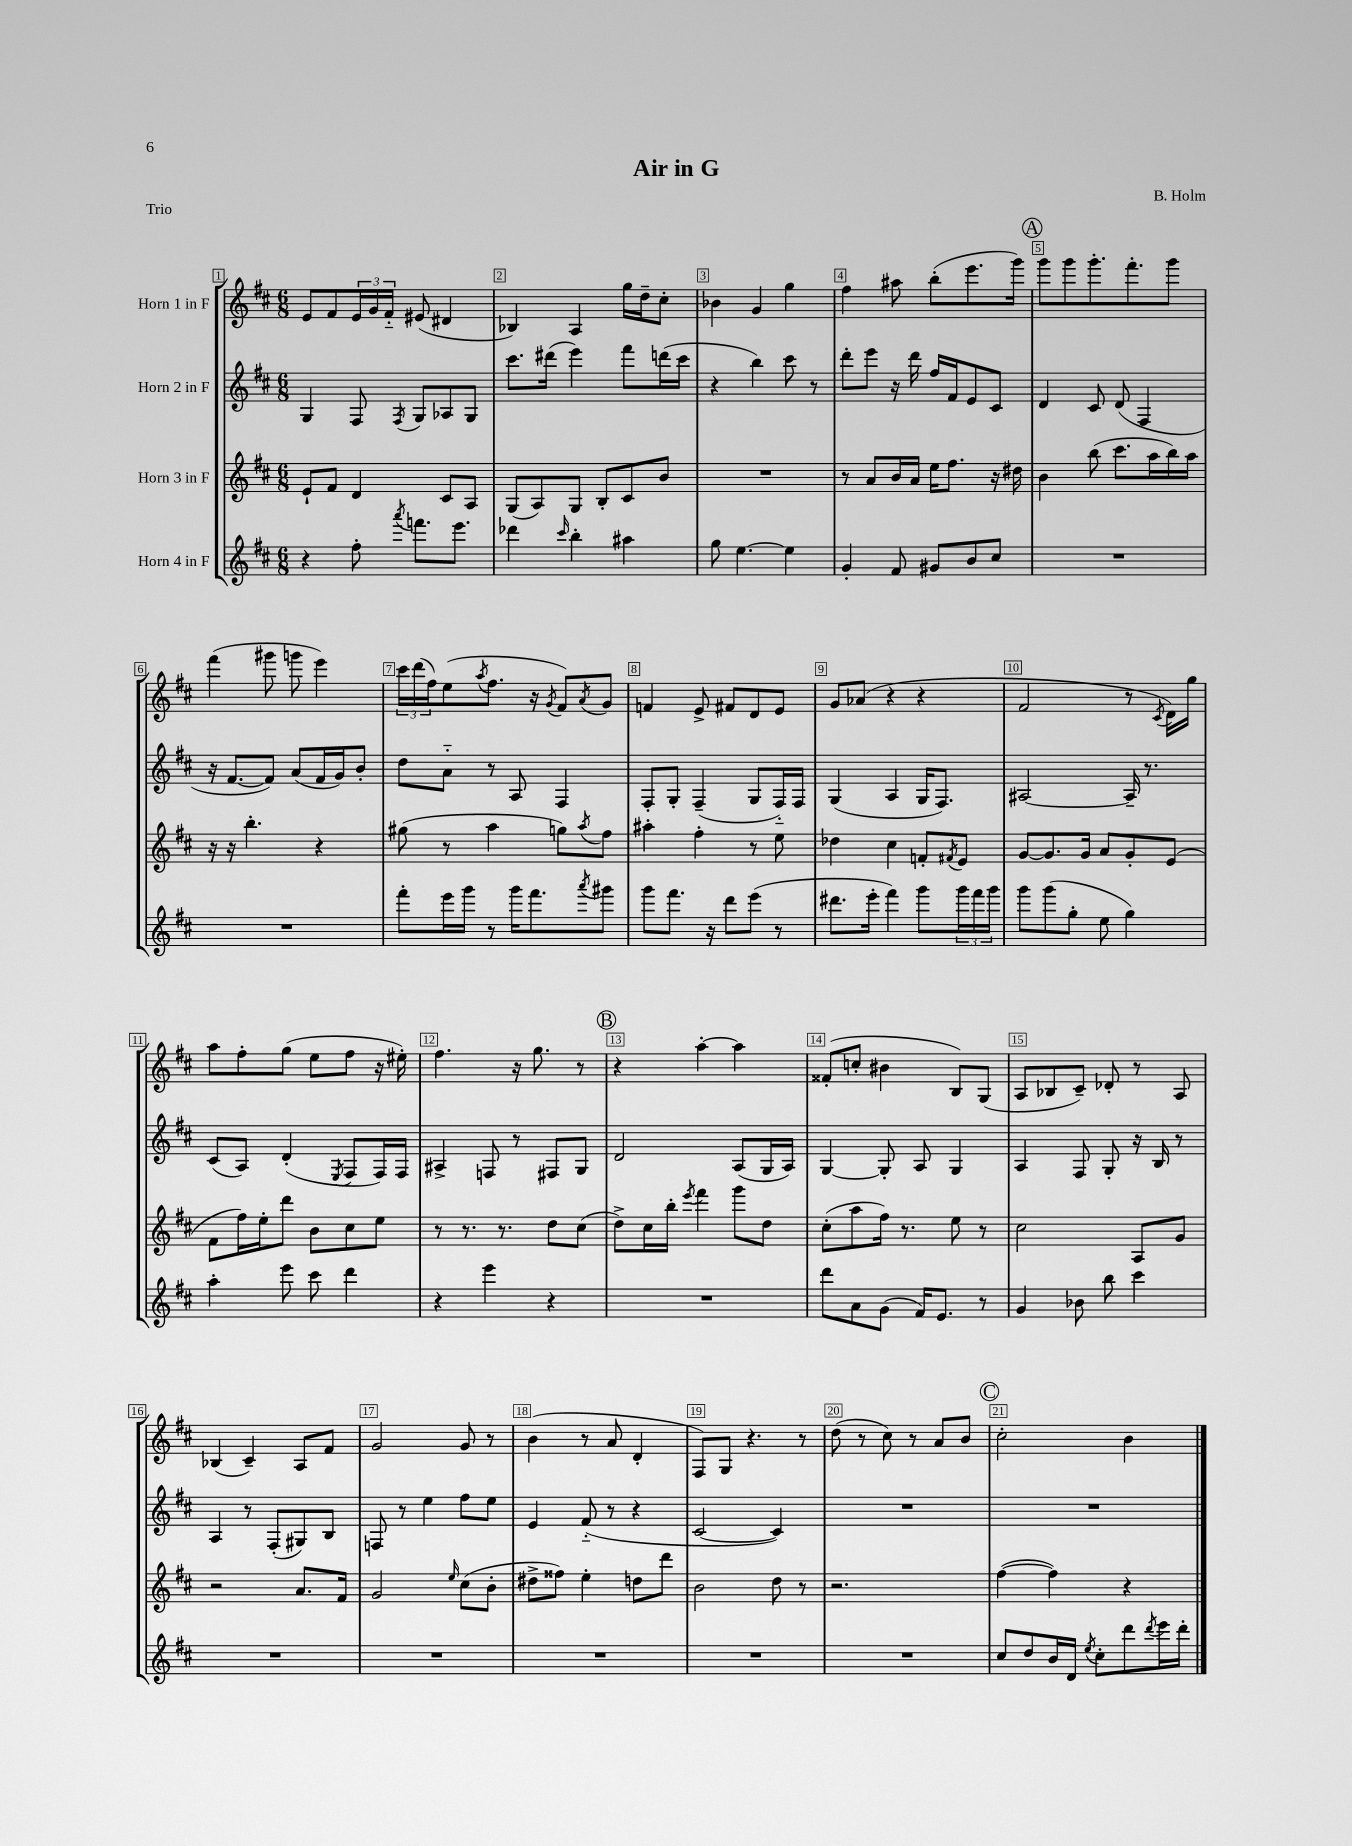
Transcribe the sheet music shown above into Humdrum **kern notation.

**kern	**kern	**kern	**kern
*staff4	*staff3	*staff2	*staff1
*clefG2	*clefG2	*clefG2	*clefG2
*k[f#c#]	*k[f#c#]	*k[f#c#]	*k[f#c#]
*M6/8	*M6/8	*M6/8	*M6/8
4r	8e`/L	4G/	8e/L
.	8f#/J	.	8f#/
8ff#'\	4d/	8F#/	24e/L
.	.	.	24g/
.	.	.	24f#'~/JJ
8qaaa/	.	8qF#/	.
8.fff\L	.	8G/L	(8e#/
.	8c#/L	8A-/	4d#/
8.eee\J	.	.	.
.	8A/J	8G/J	.
=	=	=	=
4ddd-\	(8G/L	8.ccc#\L	4B-/)
.	8A/)	.	.
.	.	(16ddd#\Jk	.
16qqccc#/	.	.	.
4bb'\	8G/J	4eee\)	4A/
.	8B'/L	.	.
4aa#\	8c#/	8fff#\L	16gg\LL
.	.	.	16dd~\J
.	8b/J	(16ddd\L	8cc#'\J
.	.	16ccc#\JJ	.
=	=	=	=
8gg\	2.r	4r	4b-\
[4.ee\	.	.	.
.	.	4bb\)	4g/
4ee\]	.	8ccc#\	4gg\
.	.	8r	.
=	=	=	=
4g'/	8r	8ddd'\L	4ff#\
.	8a/L	8eee\J	.
8f#/	16b/L	16r	8aa#\
.	16a/JJ	16ddd\	.
8g#/L	16ee\LK	16ff#/LL	(8bb'\L
.	8.ff#\J	16f#/J	.
8b/	.	8e/	8.eee\
8cc#/J	16r	8c#/J	.
.	16dd#\	.	16ggg\Jk)
=	=	=	=
2.r	4b\	4d/	8ggg\L
.	.	.	8ggg\
.	(8bb\	8c#/	8.ggg'\
.	8.ccc#\L	(8d/	.
.	.	.	8.fff#'\
.	.	4F#/	.
.	16aa\L	.	.
.	16bb\)	.	8ggg\J
.	16aa\JJ	.	.
=	=	=	=
2.r	16r	16r	(4fff#\
.	16r	[8.f#/L	.
.	4.bb'\	.	.
.	.	8f#/]J)	8ggg#\
.	.	(8a/L	8ggg\
.	4r	16f#/L	4eee\)
.	.	16g/J)	.
.	.	8b'/J	.
=	=	=	=
8fff#'\L	(8gg#\	8dd\L	24ccc#\LL
.	.	.	(24ddd\
.	.	.	24ff#\J)
16eee\L	8r	8a'~\J	(8ee\
16ggg\JJ	.	.	.
.	.	.	8qaa/
8r	4aa\	8r	8.ff#\J
16ggg\LK	.	8A/	.
8.fff#\	.	.	16r
.	.	.	8qg/
.	8gg\L)	4F#/	8f#/L)
8qaaa/	8qaa/	.	8qa/
8ggg#\J	8ff#\J	.	8g/J
=	=	=	=
8ggg\L	4aa#'\	8F#'/L	4f/
8.fff#\J	.	8G'/J	.
.	4ff#'\	(4F#~/	8e^/
16r	.	.	.
8ddd\L	.	.	8f#/L
(8eee\J	8r	8G/L	8d/
8r	8ee\	16F#'~/L)	8e/J
.	.	16F#/JJ	.
=	=	=	=
8.ddd#\L	4dd-\	(4G/	8g/L
.	.	.	(8a-/J
16eee'\Jk	.	.	.
4fff#\)	4cc#\	4A/	4r
8ggg\L	8f'/L	16G/LK	4r
.	.	8.F#/J)	.
.	8qf#/	.	.
24ggg\L	8e/J	.	.
24fff#\	.	.	.
24ggg\JJ	.	.	.
=	=	=	=
8ggg\L	[8g/L	[2A#/	2f#/
(8ggg\	8.g/]	.	.
8gg'\J	.	.	.
.	16g/Jk	.	.
8ee\	8a/L	.	.
4gg\)	8g'/	16A#~/]	8r
.	.	8.r	.
.	.	.	8qc#/
.	(8e/J	.	16d\LL)
.	.	.	16gg\JJ
=	=	=	=
4aa'\	8f#\L	(8c#/L	8aa\L
.	16ff#\L)	8A/J)	8ff#'\
.	16ee'\J	.	.
8eee\	8ddd\J	(4d'/	(8gg\J
8ccc#\	8b\L	.	8ee\L
.	.	8qE/	.
4ddd\	8cc#\	8F#/L	8ff#\J
.	8ee\J	16F#/L)	16r
.	.	16F#/JJ	16ee#'\)
=	=	=	=
4r	8r	4A#^/	4.ff#\
.	8.r	.	.
4eee\	.	8F/	.
.	8.r	.	.
.	.	8r	16r
.	.	.	8.gg\
4r	8dd\L	8F#/L	.
.	(8cc#\J	8G/J	8r
=	=	=	=
2.r	8dd^\L)	2d/	4r
.	16cc#\L	.	.
.	16bb'\JJ	.	.
.	8qeee/	.	.
.	4fff#\	.	[4aa'\
.	8ggg\L	(8A/L	4aa\]
.	8dd\J	16G/L	.
.	.	16A/JJ)	.
=	=	=	=
8ddd\L	(8cc#'\L	[4G/	(8f##'/L
8a\	8aa\	.	8cc'/J
(8g\J	16ff#\Jk)	8G'/]	4b#\
.	8.r	.	.
16f#/LK)	.	8A/	.
8.e/J	.	.	.
.	8ee\	4G/	8B/L)
8r	8r	.	(8G/J
=	=	=	=
4g/	2cc#\	4A/	8A/L
.	.	.	8B-/
8b-\	.	8F#/	8c#~/J)
8bb\	.	8G'/	8d-'/
4ccc#\	8A/L	16r	8r
.	.	16B/	.
.	8g/J	8r	8A/
=	=	=	=
2.r	2r	4A/	(4B-/
.	.	8r	4c#~/)
.	.	(8F#'/L	.
.	8.a/L	8G#/)	8A/L
.	.	8B/J	8f#/J
.	16f#/Jk	.	.
=	=	=	=
2.r	2g/	8F/	2g/
.	.	8r	.
.	.	4ee\	.
.	16qqee/	.	.
.	(8cc#\L	8ff#\L	8g/
.	8b'\J	8ee\J	8r
=	=	=	=
2.r	8dd#^\L	4e/	(4b\
.	8ff##\J)	.	.
.	4ee'\	(8f#'~/	8r
.	.	8r	8a/
.	8dd\L	4r	4d'/
.	8ddd\J	.	.
=	=	=	=
2.r	2b\	[2c#/	8F#/L)
.	.	.	8G/J
.	.	.	4.r
.	8dd\	4c#/])	.
.	8r	.	8r
=	=	=	=
2.r	2.r	2.r	(8dd\
.	.	.	8r
.	.	.	8cc#\)
.	.	.	8r
.	.	.	8a/L
.	.	.	8b/J
=	=	=	=
8cc#/L	([4ff#\	2.r	2cc#'\
8dd/	.	.	.
16b/L	4ff#\])	.	.
16d/JJ	.	.	.
8qee/	.	.	.
8cc#'\L	.	.	.
8ddd\	4r	.	4b\
8qddd/	.	.	.
16eee\L	.	.	.
16ddd'\JJ	.	.	.
==	==	==	==
*-	*-	*-	*-
